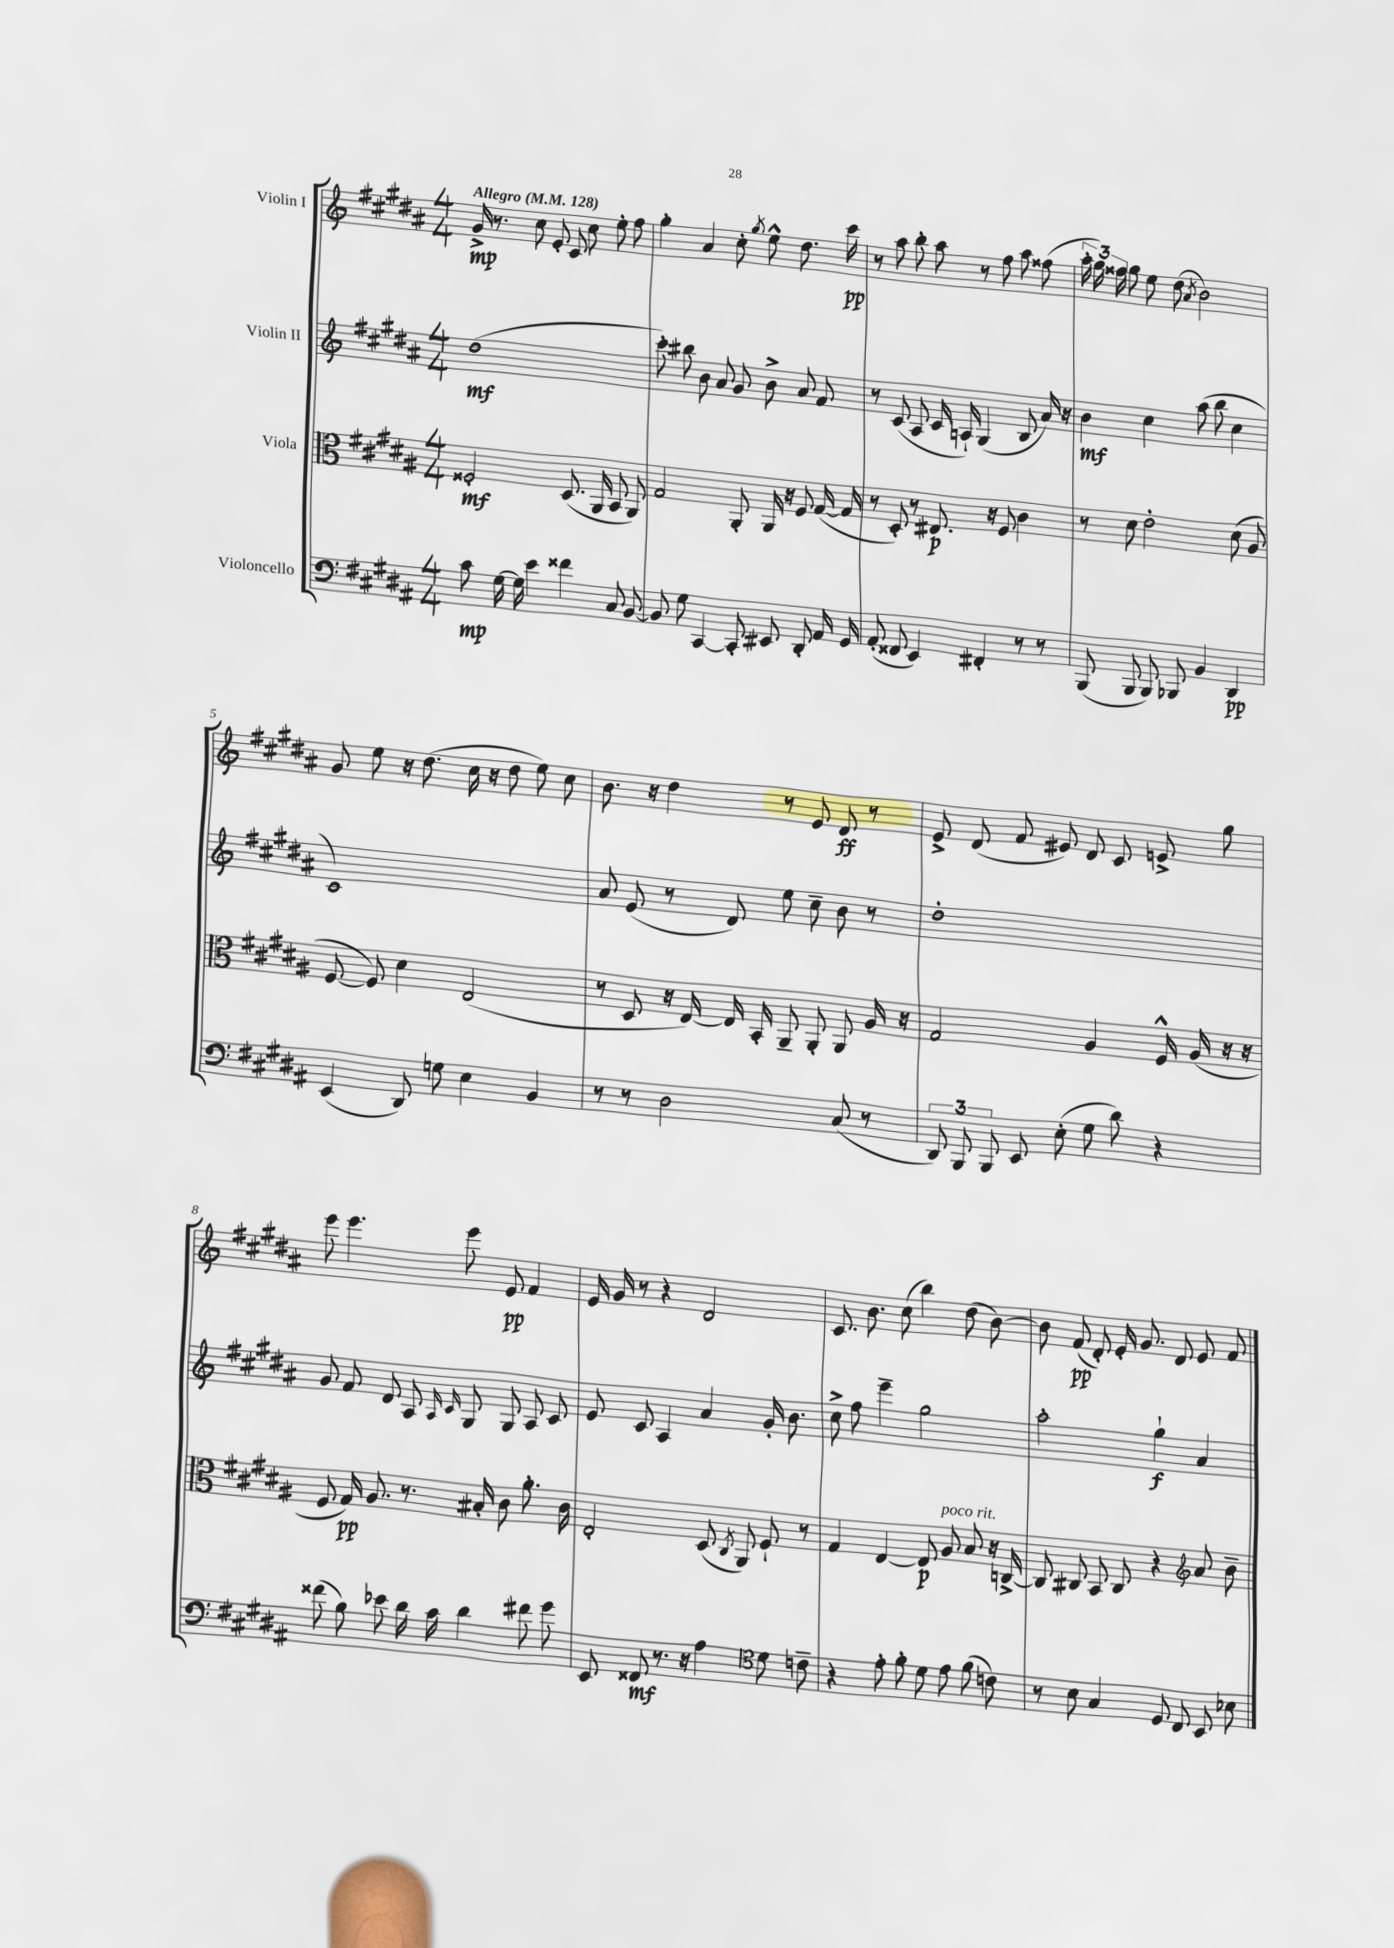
<<
\new StaffGroup <<
\new Staff = "s0" \with { instrumentName = "Violin I" } {
    \clef treble \key b \major \numericTimeSignature \time 4/4 \tempo "Allegro" 4 = 128
    \autoBeamOff gis'16->\mp r8. cis''8 e'8-. cis'8 cis''8 e''8-. fis''8 |
    gis''4-. ais'4 cis''8-. \acciaccatura { gis''8 } e''8-^ dis''8. cis'''16\pp |
    r8 ais''8 b''8-. ais''8 r8 fis''8 ais''8 fisis''8( |
    \tuplet 3/2 { ais''16-. gis''16) fisis''16 } gis''8 e''8 dis''8( \acciaccatura { ais'8 } b'2) |
    gis'8 e''8 r16 dis''8.( cis''16 r16 dis''8 e''8) cis''8 |
    b'8. r16 dis''4 r8 e'8 dis'8\ff r8 |
    e'8-> dis'8( fis'8 eis'8) dis'8 cis'8 e'8-> gis''8 |
    e'''8 e'''4. e'''8 e'8\pp fis'4 |
    e'16 gis'16 r8 r4 dis'2 |
    cis'8. b'8. cis''8( b''4) dis''8( b'8~) |
    b'8 fis'8\pp( dis'8-.) e'16-. gis'8. dis'8 e'8 fis'8 \bar "|." |
}
\new Staff = "s1" \with { instrumentName = "Violin II" } {
    \clef treble \key b \major \numericTimeSignature \time 4/4
    \autoBeamOff dis''1\mf( |
    cis'''8-.) bis''8 b'8 ais'8 gis'8 b'8-> ais'8 fis'8 |
    r8 cis'8( ais8 cis'16 a16-!) gis4( b8 ais'16) r16 |
    b'4\mf cis''4 ais''8( b''8 cis''4 |
    cis'1) |
    ais'8 e'8( r8 dis'8) e''8 cis''8-- b'8 r8 |
    dis''1-. |
    gis'8 fis'8 dis'8 ais8 \grace { ais16 cis'16 } gis8 gis8 ais8 cis'8 |
    e'8 cis'8 ais4 ais'4 gis'16-. b'8. |
    cis''8-> fis''8 e'''4-- gis''2 |
    ais''2-. gis''4-!\f ais'4 \bar "|." |
}
\new Staff = "s2" \with { instrumentName = "Viola" } {
    \clef alto \key b \major \numericTimeSignature \time 4/4
    \autoBeamOff fisis2-.\mf dis8.( ais,16 b,8 ais,8) |
    gis2 ais,8-. ais,16 r16 fis8 gis16~( gis16 |
    r8 dis8-.) r8 eis8.\p r16 fis8 cis'4 |
    r8 dis'8 e'2-. dis'8( ais8 |
    fis8~ fis8) dis'4 e2( |
    r8 dis8 r16 e16~) e16 b,16-. ais,8-- ais,8-. ais,8 ais16 r16 |
    gis2 ais4 fis16-^ ais16( r16 r16 |
    fis8 gis16\pp) ais8. r8. bis16-. cis'8 ais'8.-. cis'16 |
    e2-. dis8( \acciaccatura { cis8 } ais,8) fis8-! r8 |
    gis4 e4~ e8\p ais8^\markup { \italic "poco rit." } b8 r16 c16~-> |
    c8 cis8 b,8 cis8 r4 \clef treble ais'8 b'8-- \bar "|." |
}
\new Staff = "s3" \with { instrumentName = "Violoncello" } {
    \clef bass \key b \major \numericTimeSignature \time 4/4
    \autoBeamOff cis'8\mp gis16~ gis16 e'4 fisis'4 cis8 b,8~ |
    b,8 gis8 cis,4~ cis,8-. eis,8 dis,8-. ais,16 gis,16 |
    ais,8-.( fisis,8 e,4) fis,4-. r8 r8 |
    b,,8( b,,8 b,,8) bes,,8 b,4 dis,4\pp |
    e,4( dis,8) g8 e4 b,4 |
    r8 r8 dis2 cis8( r8 |
    \tuplet 3/2 { dis,8) b,,8 b,,8 } e,8 e8-.( gis8 dis'8) r4 |
    fisis'8( b8) ees'8 dis'16 cis'16 dis'4 fis'8 gis'8 |
    e,8 fisis,8\mf r8. r16 ais4 \clef tenor dis'8 c'8-- |
    r4 e'8-. fis'8-. dis'8 e'8 fis'8( c'8) |
    r8 b8 gis4 dis8 cis8 b,8 bes8 \bar "|." |
}
>>
>>
